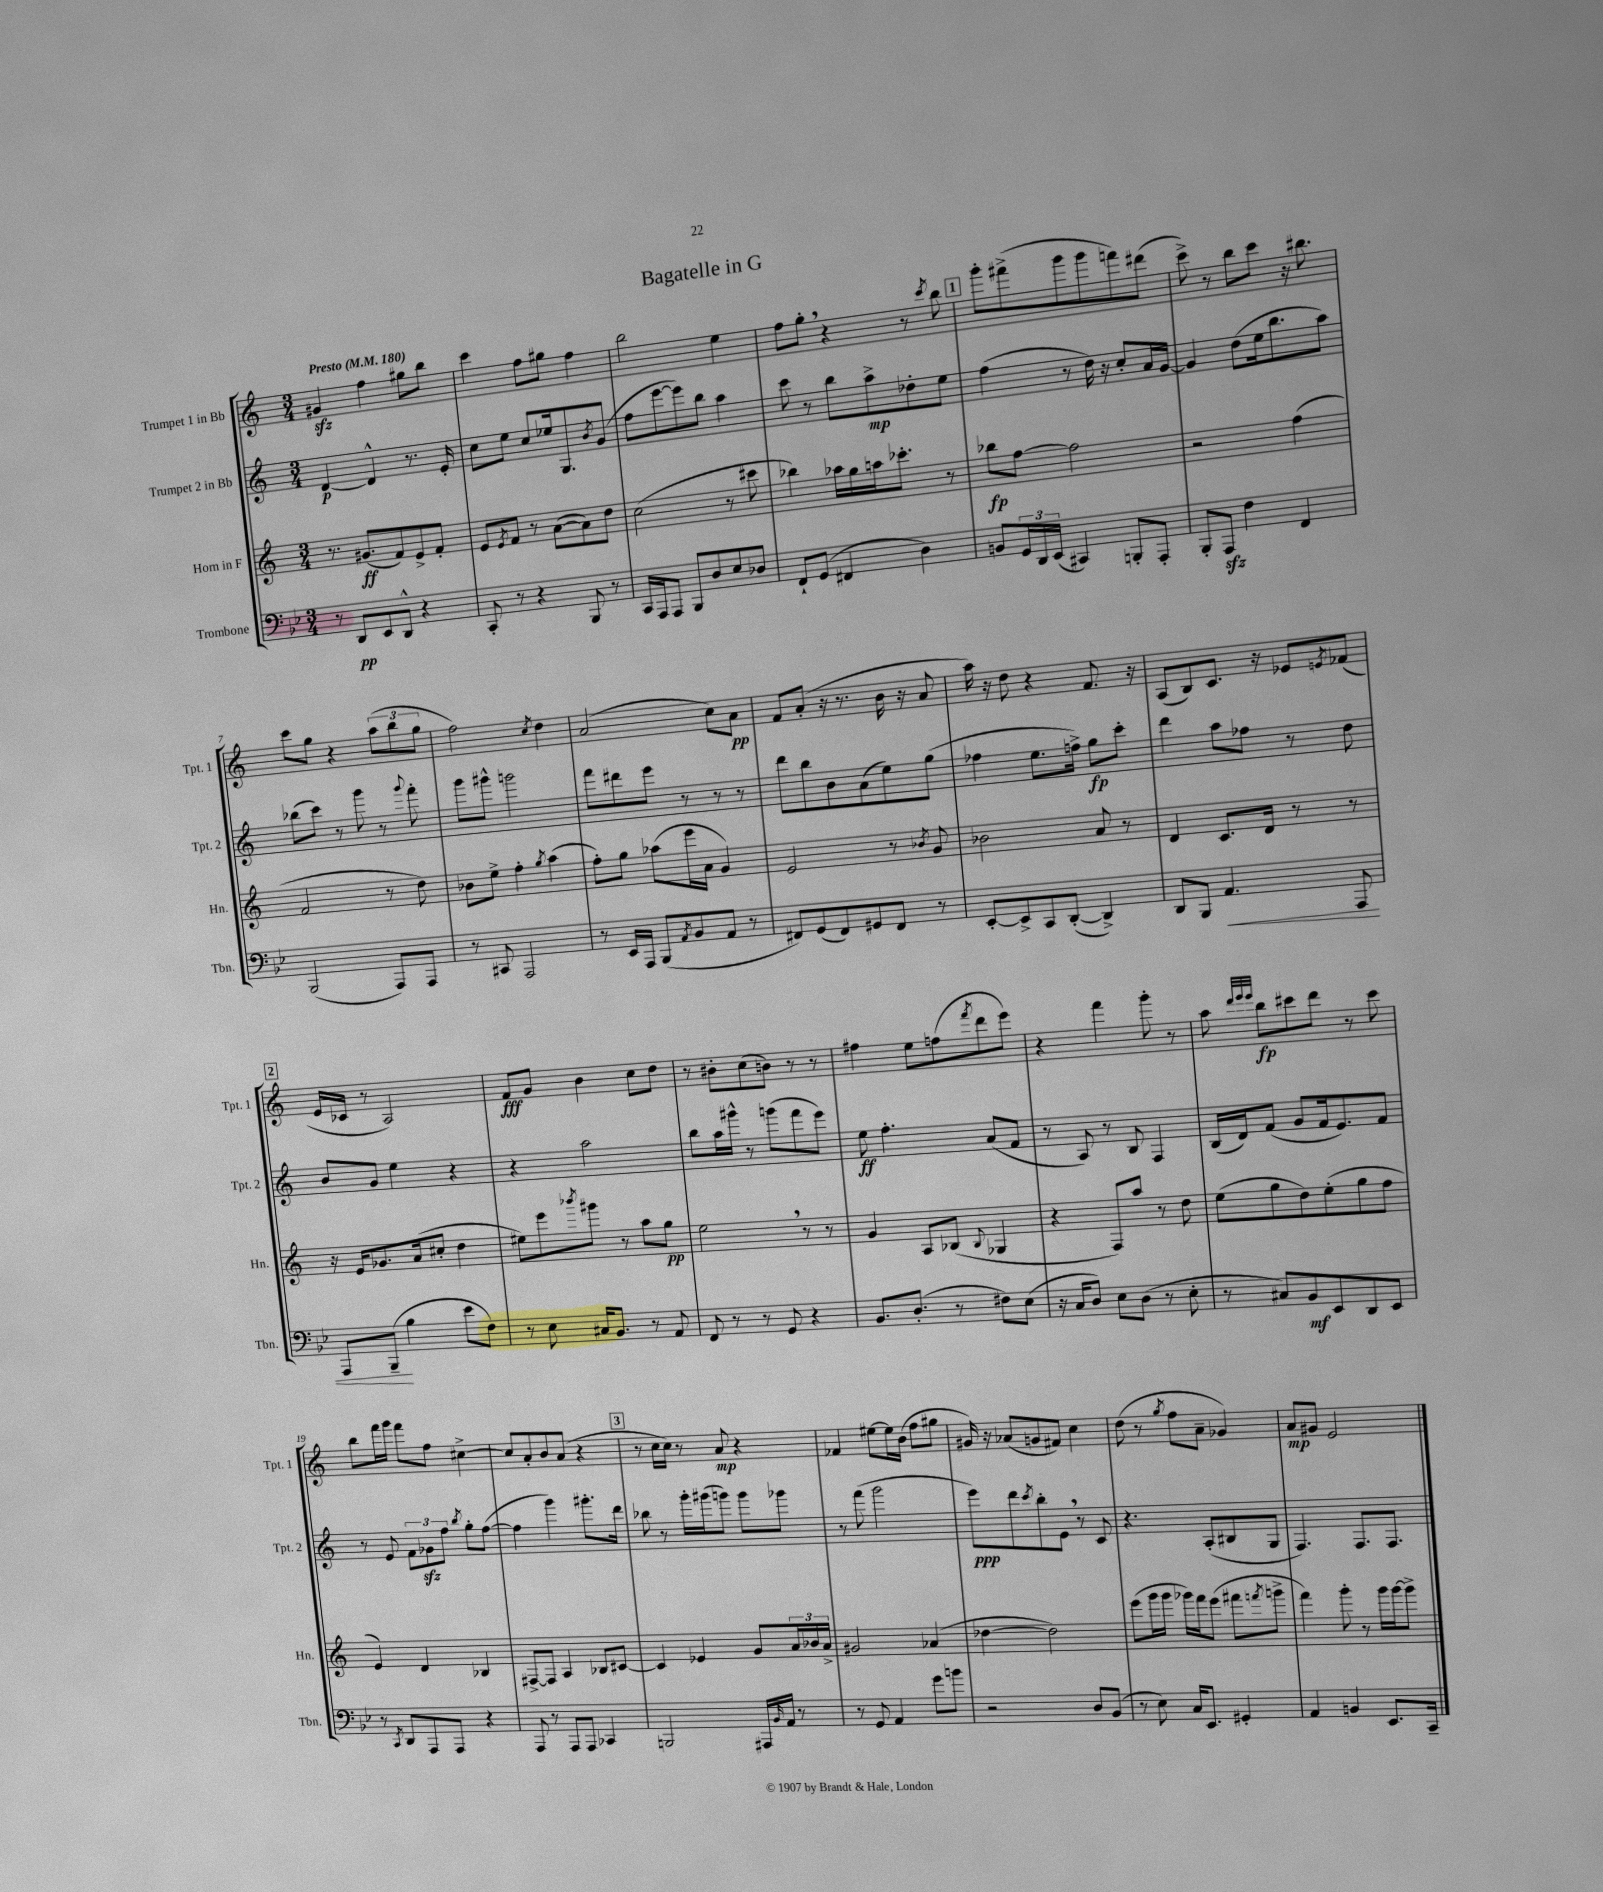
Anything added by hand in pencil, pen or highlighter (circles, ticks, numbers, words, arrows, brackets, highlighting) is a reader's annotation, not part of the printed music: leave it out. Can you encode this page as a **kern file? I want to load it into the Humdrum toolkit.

**kern	**kern	**kern	**kern
*staff4	*staff3	*staff2	*staff1
*clefF4	*clefG2	*clefG2	*clefG2
*k[b-e-]	*k[]	*k[]	*k[]
*M3/4	*M3/4	*M3/4	*M3/4
*MM180	*MM180	*MM180	*MM180
8r	8.r	[4d	4g#
8DD	.	.	.
.	(8.g#	.	.
8EE-	.	4d^^]	4ff
8DD^^	8f)	.	.
4r	8e^	8.r	8gg#
.	8f'	.	8bb
.	.	16e'	.
=	=	=	=
8CC'	8e	8cc	4ccc
.	8qe	.	.
8r	8f	8ee	.
4r	8r	8cc	8ff
.	([8a	16ee-	8gg#
.	.	8.G	.
8BBB-	8a])	.	4ff
.	.	8qb	.
8r	8dd	(8g	.
=	=	=	=
16CC	(2cc	8ff	2bb
16AAA	.	.	.
8AAA	.	[8eee	.
8BBB-	.	8eee])	.
8D	.	8bb	.
8E-	8r	4aa	4ee
8D-	8ccc#	.	.
=	=	=	=
8FF`	4bb-)	8ccc	8ff
(8GG	.	8r	8gg'
4FF#	16aa-	8bb	4r
.	16gg	.	.
.	16aa	8aa^	.
.	8.ccc-'	.	.
4D)	.	8dd-'	8r
.	.	.	8qccc
.	8r	8ee	8bb
=	=	=	=
8BB	8bb-	(4ff	8ggg'
24GG	[8ff	.	(8fff#^
24DD	.	.	.
(24EE-	.	.	.
4CC#)	2ff]	8r	8ggg
.	.	16dd)	8ggg
.	.	16r	.
8BBB'	.	8cc'	8fff)
8AAA'	.	16a	(8ddd#
.	.	[16g	.
=	=	=	=
8BBB-'	2r	4g]	8ccc^)
8AAA	.	.	8r
4F	.	(8dd	8bb
.	.	16ee	8ccc
.	.	8.bb	.
4FF	(4ff	.	16r
.	.	.	8.bb#
.	.	8aa)	.
=	=	=	=
(2BBB-	2f	(8bb-	8ccc
.	.	8ccc)	8gg
.	.	8r	4r
.	.	8ggg	.
8AAA)	8r	8r	(12aa
.	.	.	12bb
.	.	8qqggg	.
8AAA	8dd)	8fff'	.
.	.	.	12gg
=	=	=	=
8r	8b-	8ggg	2ff)
8CC#	8ee^	8ggg#^^	.
2AAA	4ff'	2ggg	.
.	8qgg	.	8qcc
.	(4aa	.	4dd
=	=	=	=
8r	8ff')	8fff	(2a
16EE-	8gg	8ddd#	.
16AAA	.	.	.
(8BBB-	(8aa-	8eee	.
8qAA	.	.	.
8BB-	16eee	8r	.
.	16a	.	.
8AA	4g)	8r	8cc)
8r	.	8r	8a
=	=	=	=
8FF#)	2e	8ddd	8f
(8GG	.	8bb	(8a'
8FF#)	.	8b	16r
.	.	.	8.r
8GG#	.	(8a	.
8FF#	8r	8ee)	16b
.	.	.	16r
.	8qb-	.	.
8r	8g	(8gg	8a
=	=	=	=
[8EE-'	2b-	4ff-	16aa)
.	.	.	16r
8EE-^]	.	.	8dd
8CC	.	8.ee	4r
([8DD'	.	.	.
.	.	16ff^)	.
4DD^])	8a	8gg	8.f
.	8r	8ccc'	.
.	.	.	16r
=	=	=	=
8DD	4d	4ddd	(8A
8BBB-	.	.	8B)
4.AA	8.c	8aa	8.c
.	.	8ff-	.
.	16d	.	16r
.	8r	8r	8e-
.	.	.	8qe
8AAA	8r	8dd	(8f-
=	=	=	=
8AAA	16r	8b	16e
.	16e	.	16c-
(8BBB-~	8.g-	8g	8r
4B-	.	4ee	2A)
.	(16a	.	.
.	8cc#'	.	.
8e-	4dd	4r	.
8F)	.	.	.
=	=	=	=
8r	8ee#)	4r	8f
8E-	8eee	.	8g
.	8qbbb-	.	.
16C#	8ggg#	2aa	4b
8.BB-	.	.	.
.	8r	.	.
8r	8aa	.	8cc
8AA	8gg	.	8dd
=	=	=	=
8FF	2ee	8bb	8r
8r	.	16aa	8b#'
.	.	16ggg#^^	.
8r	.	8r	(8cc
8GG	.	(8ggg	8b)
4r	8r	8fff	8r
.	8r	8eee)	8r
=	=	=	=
8.BB-	4g	8ee	4ff#
.	.	4.ff'	.
(8.D'	.	.	.
.	8A	.	8ee
8r	(8B-	.	(8ff
.	8qqB-	.	8qfff
8F#)	4G-	(8a	8ddd
(8E-	.	8f	8eee)
=	=	=	=
16r	4r	8r	4r
16C	.	.	.
8D)	.	8A)	.
8E-	8F)	8r	4fff
(8D	8aa	8B	.
8r	8r	4F	8ggg'
8E-'	8dd	.	8r
=	=	=	=
8r	(8ee	(16B	8aa
.	.	16d)	.
.	.	.	32qqddd
.	.	.	32qqeee
.	.	.	32qqeee
8C#)	8gg	(8f	8bb
8BB-	8dd)	8g	8ccc#
8EE-	(8ee'	16f	8ddd
.	.	8.e)	.
8DD	8gg	.	8r
8EE-	8ff	8f	8ccc#
=	=	=	=
8r	4e)	8r	8bb
8qCC	.	.	.
8DD	.	8e	16fff
.	.	.	16ggg
8AAA	4d	12f	8fff
.	.	12g-	.
8AAA	.	.	8ff
.	.	12ff	.
.	.	8qbb	.
4r	4B-	8gg'	[4cc#^
.	.	([8ff	.
=	=	=	=
8AAA	[8F#^	4ff]	8cc#]
8r	8F#]	.	8a'
8AAA	4A	4ggg)	8b
8AAA	.	.	(8a
4CC-	8B-	8.ggg#'	4r
.	[8c#	.	.
.	.	16ddd	.
=	=	=	=
2BBB	4c#]	8bb-	8r
.	.	8r	16cc
.	.	.	16cc)
.	4e-	16ggg'	8r
.	.	(16ggg#	.
.	.	8ggg)	8a
16AAA#	8g	8ggg	4r
16qqBB-	.	.	.
16AA	.	.	.
8r	24a	8ggg-	.
.	24b-	.	.
.	24a^	.	.
=	=	=	=
8r	2g#	8r	4f-
8GG	.	(8fff	.
4AA	.	2ggg	[8ee#
.	.	.	16ee#]
.	.	.	(16b
8g	(4a-	.	8ff
8b	.	.	8gg#
=	=	=	=
2r	[4dd-	8eee)	16g#)
.	.	.	16r
.	.	8ddd	(8a-
.	.	8qccc	.
.	2dd-])	8bb'	8g
.	.	8e	8f#)
8D	.	8r	4cc
(8BB-	.	8c	.
=	=	=	=
8r	(8eee	4.r	(8dd
8E-)	16ggg	.	8r
.	16ggg	.	.
.	.	.	8qgg
16C	16ggg-)	.	8ff
8.EE-	16fff	.	.
.	(8eee	(8A'	8a~
4GG#'	8fff#	8B#	4g-)
.	8qfff	.	.
.	8ggg^	8G	.
=	=	=	=
4AA	4fff)	4.F)	8a
.	.	.	8g#
4BB	8ggg'	.	2e
.	8r	8.F	.
8.EE-	16ggg	.	.
.	[16ggg	8.F	.
.	8ggg^]	.	.
16CC~	.	.	.
==	==	==	==
*-	*-	*-	*-
